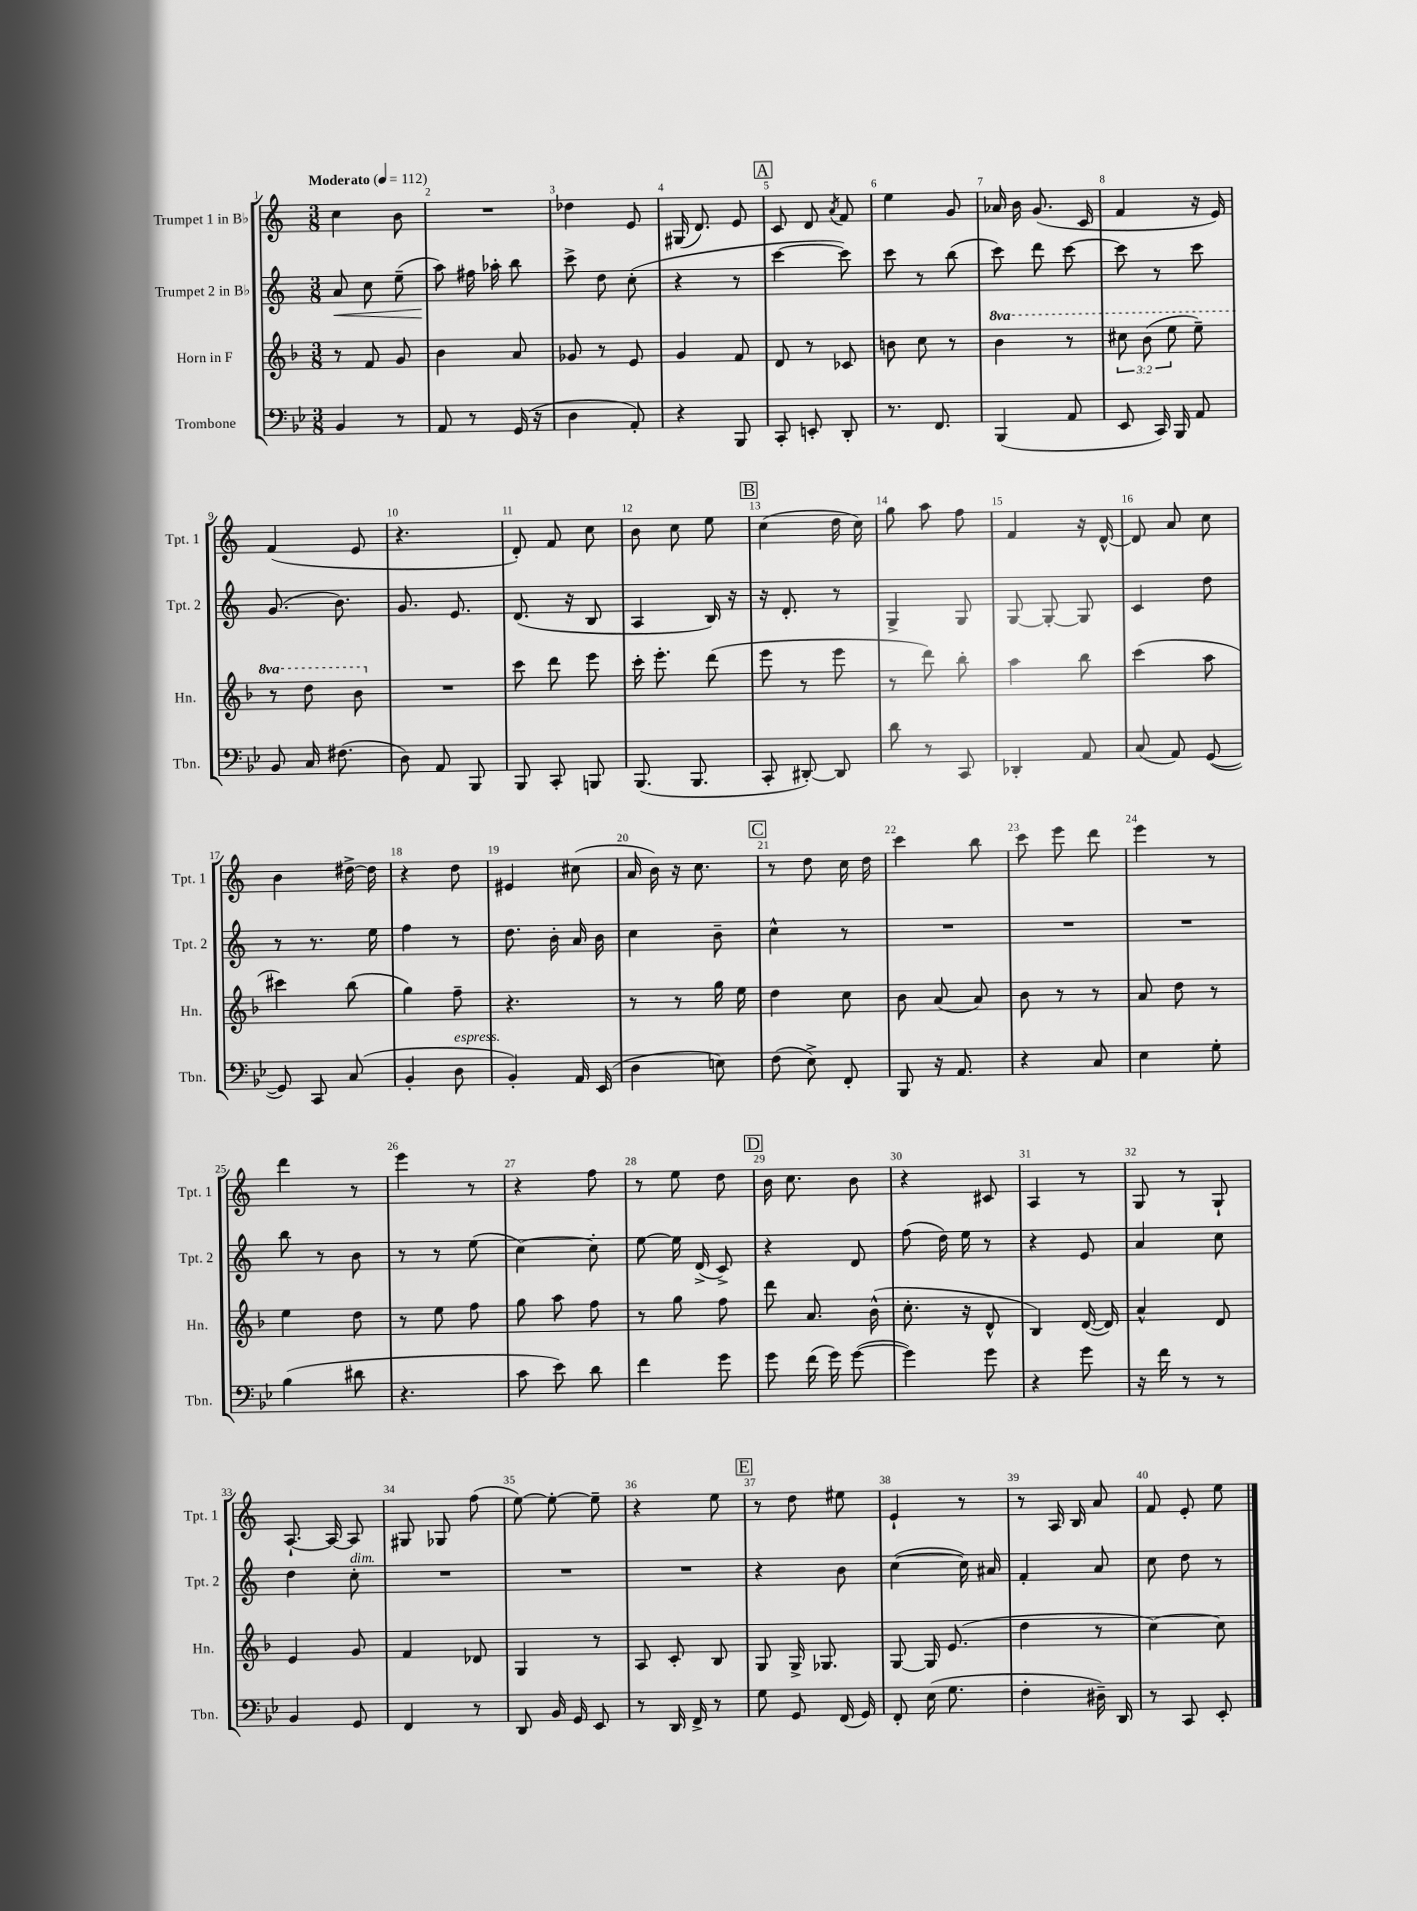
<<
\new StaffGroup <<
\new Staff = "s0" \with { instrumentName = "Trumpet 1 in Bb" shortInstrumentName = "Tpt. 1" } {
    \clef treble \key c \major \numericTimeSignature \time 3/8 \tempo "Moderato" 4 = 112
    \autoBeamOff c''4 b'8 |
    R4. |
    des''4 e'8 |
    gis16( d'8.) e'8 |
    \mark \markup { \box "A" } c'8 d'8 \acciaccatura { a'8 } f'8 |
    e''4 g'8 |
    aes'16 b'16 g'8.( c'16 |
    f'4 r16 e'16) |
    f'4( e'8 |
    r4. |
    d'8-.) f'8 c''8 |
    b'8 c''8 e''8 |
    \mark \markup { \box "B" } c''4( d''16 c''16) |
    g''8 a''8 f''8 |
    f'4 r16 d'16~-^ |
    d'8 a'8 c''8 |
    b'4 dis''16~-> dis''16 |
    r4 d''8 |
    eis'4 cis''8( |
    a'16 b'16) r16 c''8. |
    \mark \markup { \box "C" } r8 d''8 c''16 d''16 |
    c'''4 b''8 |
    c'''8 e'''8 d'''8 |
    e'''4 r8 |
    d'''4 r8 |
    e'''4 r8 |
    r4 f''8 |
    r8 e''8 d''8 |
    \mark \markup { \box "D" } b'16 c''8. b'8 |
    r4 cis'8 |
    a4 r8 |
    g8 r8 g8-! |
    a8.~-! a16~ a8 |
    gis8 ges8 f''8( |
    e''8~) e''8~-. e''8-- |
    r4 e''8 |
    \mark \markup { \box "E" } r8 d''8 eis''8 |
    e'4-! r8 |
    r8 a16 b16 a'8 |
    f'8 e'8-. e''8 \bar "|." |
}
\new Staff = "s1" \with { instrumentName = "Trumpet 2 in Bb" shortInstrumentName = "Tpt. 2" } {
    \clef treble \key c \major \numericTimeSignature \time 3/8
    \autoBeamOff a'8\< c''8 e''8--( |
    a''8\!) fis''16 aes''16-. b''8 |
    c'''8-> d''8 c''8-.( |
    r4 r8 |
    \mark \markup { \box "A" } c'''4~ c'''8) |
    c'''8 r8 b''8( |
    c'''8) d'''8 c'''8~ |
    c'''8 r8 c'''8 |
    g'8.( b'8.) |
    g'8. e'8. |
    d'8.( r16 b8 |
    a4 b16) r16 |
    \mark \markup { \box "B" } r16 d'8.-. r8 |
    g4-> g8 |
    g8~ g8~-. g8 |
    c'4 d''8 |
    r8 r8. e''16 |
    f''4 r8 |
    d''8. b'16-. a'16 b'16 |
    c''4 b'8-- |
    \mark \markup { \box "C" } c''4-^ r8 |
    R4. |
    R4. |
    R4. |
    b''8 r8 b'8 |
    r8 r8 e''8( |
    c''4~) c''8-. |
    e''8~ e''16 d'16->( c'8->) |
    \mark \markup { \box "D" } r4 d'8 |
    f''8( d''16) e''16 r8 |
    r4 e'8 |
    a'4 c''8 |
    d''4 c''8-.^\markup { \italic "dim." } |
    R4. |
    R4. |
    R4. |
    \mark \markup { \box "E" } r4 b'8 |
    c''4~( c''16) ais'16 |
    f'4-. a'8 |
    c''8 d''8 r8 \bar "|." |
}
\new Staff = "s2" \with { instrumentName = "Horn in F" shortInstrumentName = "Hn." } {
    \clef treble \key f \major \numericTimeSignature \time 3/8 \override Staff.TupletNumber.text = #tuplet-number::calc-fraction-text \set Staff.ottavationMarkups = #ottavation-simple-ordinals
    \autoBeamOff r8 f'8 g'8 |
    bes'4 a'8 |
    ges'8 r8 e'8 |
    g'4 f'8 |
    \mark \markup { \box "A" } d'8 r8 ces'8 |
    b'8 c''8 r8 |
    \ottava #1 bes''4 r8 |
    \tuplet 3/2 { cis'''8 bes''8( e'''8 } e'''8--) |
    r8 d'''8 bes''8 \ottava #0 |
    R4. |
    c'''8 d'''8 e'''8 |
    c'''16-. e'''8.-. d'''8( |
    \mark \markup { \box "B" } e'''8 r8 e'''8 |
    r8 d'''8) bes''8-. |
    a''4 bes''8 |
    c'''4( a''8 |
    cis'''4) bes''8( |
    g''4) f''8-- |
    r4. |
    r8 r8 g''16 e''16 |
    \mark \markup { \box "C" } d''4 c''8 |
    bes'8 a'8( a'8) |
    bes'8 r8 r8 |
    a'8 d''8 r8 |
    e''4 d''8 |
    r8 e''8 f''8 |
    g''8 a''8 f''8 |
    r8 g''8 f''8 |
    \mark \markup { \box "D" } d'''8 a'8. bes'16-^( |
    c''8.-. r16 d'8-^ |
    bes4) d'16~( d'16) |
    a'4-^ d'8 |
    e'4 g'8 |
    f'4 des'8 |
    g4 r8 |
    a8 c'8-. bes8 |
    \mark \markup { \box "E" } g8 g16-> ges8. |
    g8~ g16 e'8.( |
    d''4 r8 |
    c''4~) c''8 \bar "|." |
}
\new Staff = "s3" \with { instrumentName = "Trombone" shortInstrumentName = "Tbn." } {
    \clef bass \key bes \major \numericTimeSignature \time 3/8
    \autoBeamOff bes,4 r8 |
    a,8 r8 g,16( r16 |
    d4 a,8-.) |
    r4 bes,,8 |
    \mark \markup { \box "A" } c,8-. e,8-. d,8-. |
    r8. f,8. |
    bes,,4( a,8 |
    ees,8 c,16) bes,,16 a,8 |
    bes,8 c16 fis8.( |
    d8) a,8 bes,,8 |
    bes,,8 c,8-. b,,8 |
    bes,,8.( bes,,8. |
    \mark \markup { \box "B" } c,8-. dis,8~-.) dis,8 |
    d'8 r8 c,8 |
    des,4-. a,8 |
    c8( a,8) g,8~( |
    g,8) c,8 c8( |
    bes,4-. d8^\markup { \italic "espress." } |
    bes,4-.) a,16 ees,16( |
    d4 e8) |
    \mark \markup { \box "C" } f8( ees8->) f,8-. |
    bes,,8 r16 a,8. |
    r4 c8 |
    ees4 g8-. |
    bes4( dis'8 |
    r4. |
    c'8 ees'8) d'8 |
    f'4 g'8 |
    \mark \markup { \box "D" } g'8 f'16( g'16) g'8~( |
    g'4) g'8 |
    r4 g'8 |
    r16 f'16 r8 r8 |
    bes,4 g,8 |
    f,4 r8 |
    d,8 bes,16 g,16 ees,8 |
    r8 d,16 f,16-> r8 |
    \mark \markup { \box "E" } g8 g,8 f,16( g,16) |
    f,8-. ees16( g8. |
    f4-. dis16--) d,16 |
    r8 c,8 ees,8-. \bar "|." |
}
>>
>>
\layout { \context { \Score \override BarNumber.break-visibility = ##(#f #t #t) barNumberVisibility = #all-bar-numbers-visible } }
